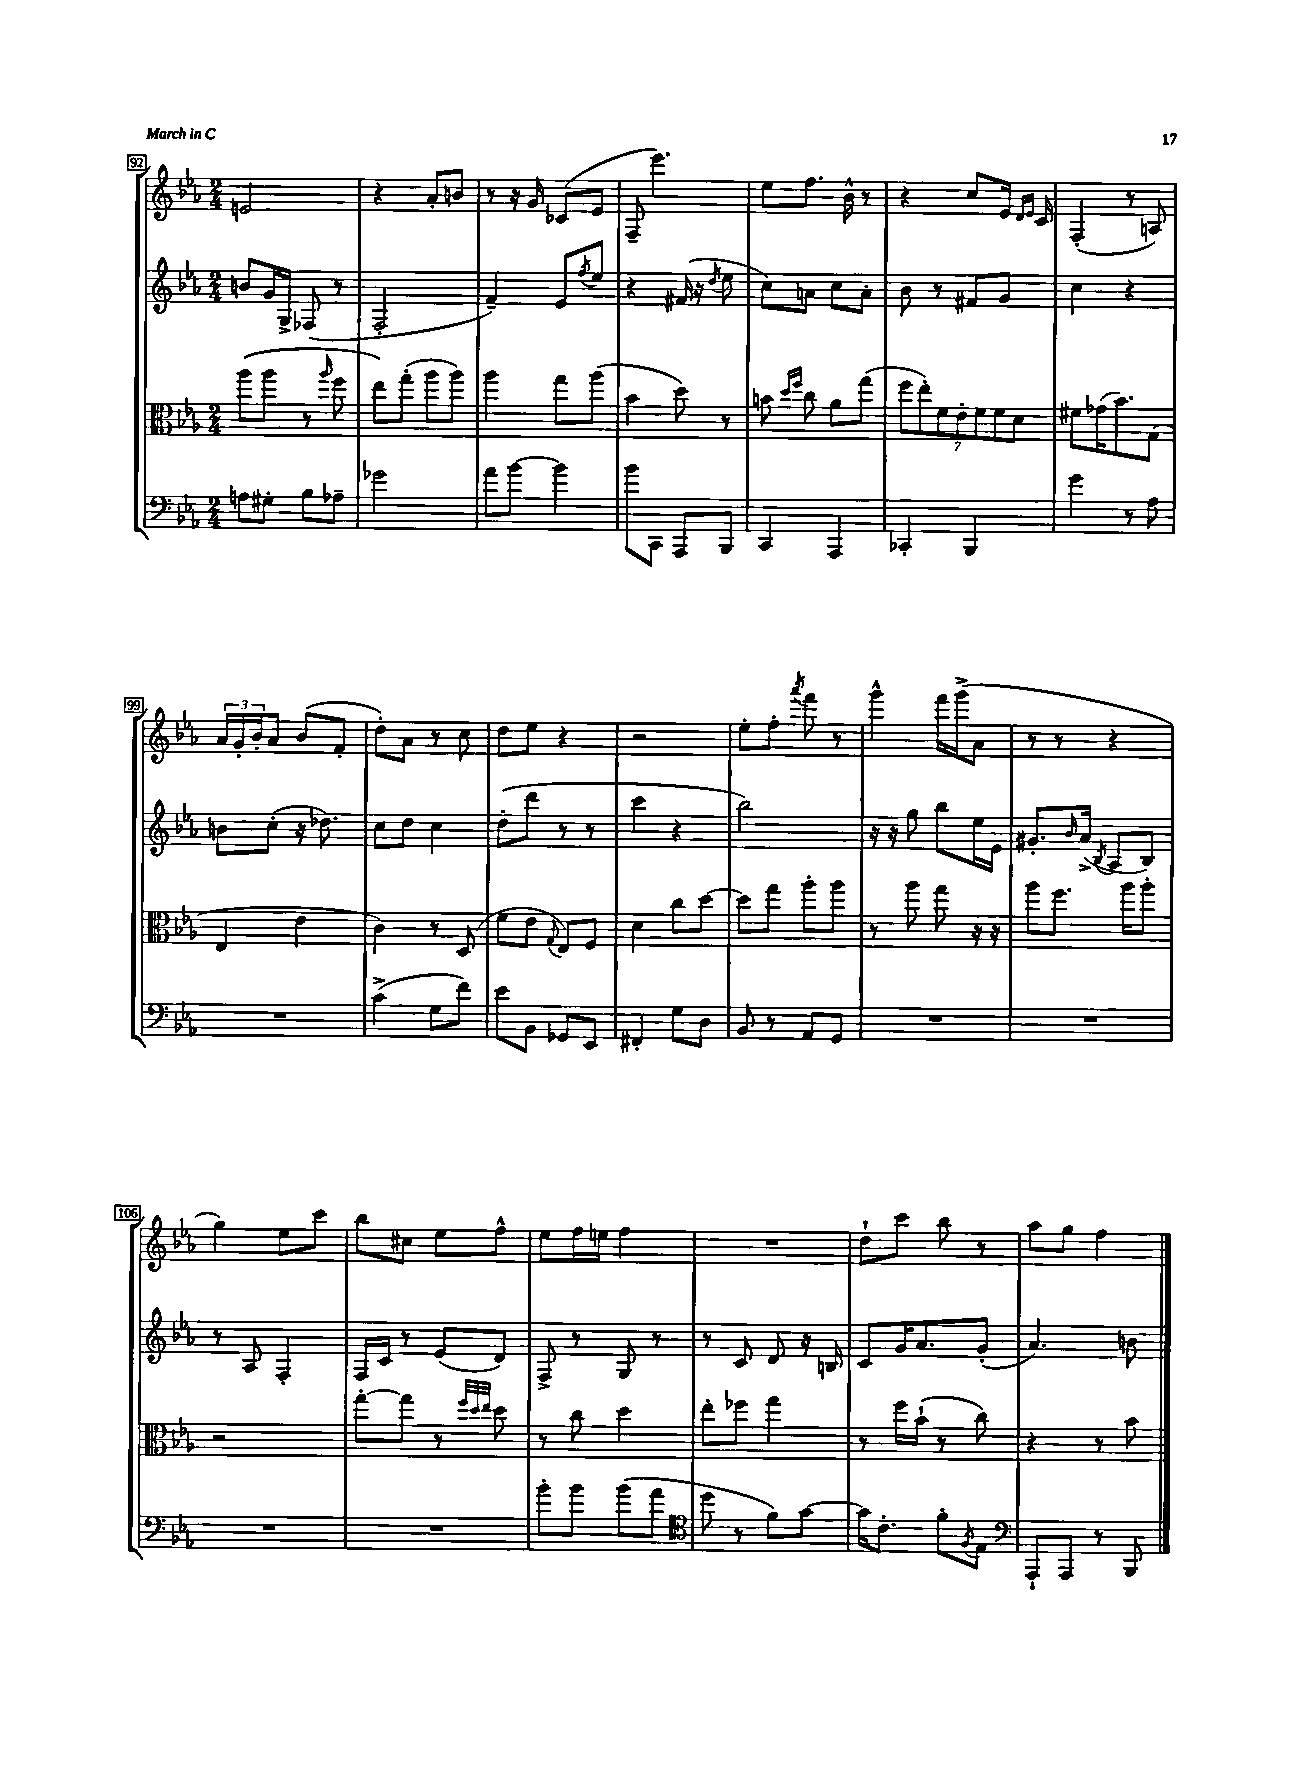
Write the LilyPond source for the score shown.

<<
\new StaffGroup <<
\new Staff = "s0" {
    \clef treble \key ees \major \numericTimeSignature \time 2/4
    e'2 |
    r4 aes'8-. b'8 |
    r8 r16 g'16 ces'8( ees'8 |
    f8-- ees'''4.) |
    ees''8 f''8. bes'16-^ r8 |
    r4 c''8 ees'16 \grace { d'16 ees'16 } c'16 |
    f4-.( r8 a8) |
    \tuplet 3/2 { aes'16 g'16-. bes'16-. } aes'8 bes'8( f'8-. |
    d''8-.) aes'8 r8 c''8 |
    d''8 ees''8 r4 |
    r2 |
    ees''8-. f''8-. \acciaccatura { aes'''8 } f'''8 r8 |
    g'''4-^ f'''16 g'''16->( aes'8 |
    r8 r8 r4 |
    g''4) ees''8 c'''8 |
    bes''8 cis''8 ees''8 f''8-^ |
    ees''8 f''16 e''16 f''4 |
    R2 |
    d''8-! c'''8 bes''8 r8 |
    aes''8 g''8 f''4 \bar "|." |
}
\new Staff = "s1" {
    \clef treble \key ees \major \numericTimeSignature \time 2/4
    b'8 g'16 g16-> fes8( r8 |
    f2-. |
    f'4--) ees'8 \acciaccatura { f''8 } ees''8 |
    r4 fis'16( r16 \acciaccatura { d''8 } ees''8 |
    c''8) a'8 c''8 a'8-. |
    bes'8 r8 fis'8 g'8 |
    c''4 r4 |
    b'8 c''8-.( r16 des''8.) |
    c''8 d''8 c''4 |
    d''8-.( d'''8 r8 r8 |
    c'''4 r4 |
    bes''2) |
    r16 r16 g''8 bes''8 ees''16 ees'16 |
    gis'8.-. \grace { bes'16 } aes'16->( \acciaccatura { bes8 } aes8 bes8) |
    r8 aes8 f4-. |
    f16 c'16 r8 ees'8( d'8) |
    f8-> r8 g8 r8 |
    r8 c'8 d'8 r16 b16 |
    c'8 g'16 aes'8. g'8-.( |
    aes'4.) b'8 \bar "|." |
}
\new Staff = "s2" {
    \clef alto \key ees \major \numericTimeSignature \time 2/4
    aes''8( aes''8 r8 \grace { aes''16 } f''8 |
    ees''8) g''8-.( aes''8 aes''8) |
    aes''4 g''8 aes''8( |
    bes'4 d''8) r8 |
    b'8 \grace { d''16 f''16 } c''8 aes'8 g''8( |
    \tuplet 7/4 { f''8 ees''8-.) f'8 ees'8-. f'8 f'8 d'8 } |
    fis'8 ges'16( bes'8.) g8( |
    ees4 ees'4 |
    c'4) r8 d8( |
    f'8 ees'8 \appoggiatura { g8 } ees8) f8 |
    d'4 c''8 d''8~ |
    d''8 g''8 aes''8-. aes''8 |
    r8 aes''8 g''8 r16 r16 |
    aes''8 f''8. aes''16 aes''8-. |
    r2 |
    g''8~-. g''8 r8 \grace { f''32 d''32 ees''32 } d''8 |
    r8 c''8 d''4 |
    ees''8-. fes''8 g''4 |
    r8 f''16 bes'16-!( r8 c''8) |
    r4 r8 bes'8 \bar "|." |
}
\new Staff = "s3" {
    \clef bass \key ees \major \numericTimeSignature \time 2/4
    a8 gis8-. bes8 aes8-- |
    ges'2 |
    aes'8 bes'8~ bes'4 |
    bes'8 c,8 aes,,8 bes,,8 |
    c,4 aes,,4 |
    ces,4-. bes,,4 |
    g'4 r8 aes8 |
    R2 |
    c'4->( g8 f'8) |
    ees'8 bes,8 ges,8 ees,8 |
    fis,4-. g8 d8 |
    bes,8 r8 aes,8 g,8 |
    R2 |
    R2 |
    R2 |
    R2 |
    bes'8-. bes'8 bes'8( aes'8 |
    \clef tenor d''8 r8 f'8) g'8~ |
    g'16 c'8.-. f'8-. \acciaccatura { f8 } ees8 |
    \clef bass aes,,8-! aes,,8 r8 bes,,8 \bar "|." |
}
>>
>>
\layout { \context { \Score currentBarNumber = #92 \override BarNumber.stencil = #(make-stencil-boxer 0.1 0.3 ly:text-interface::print) } }
